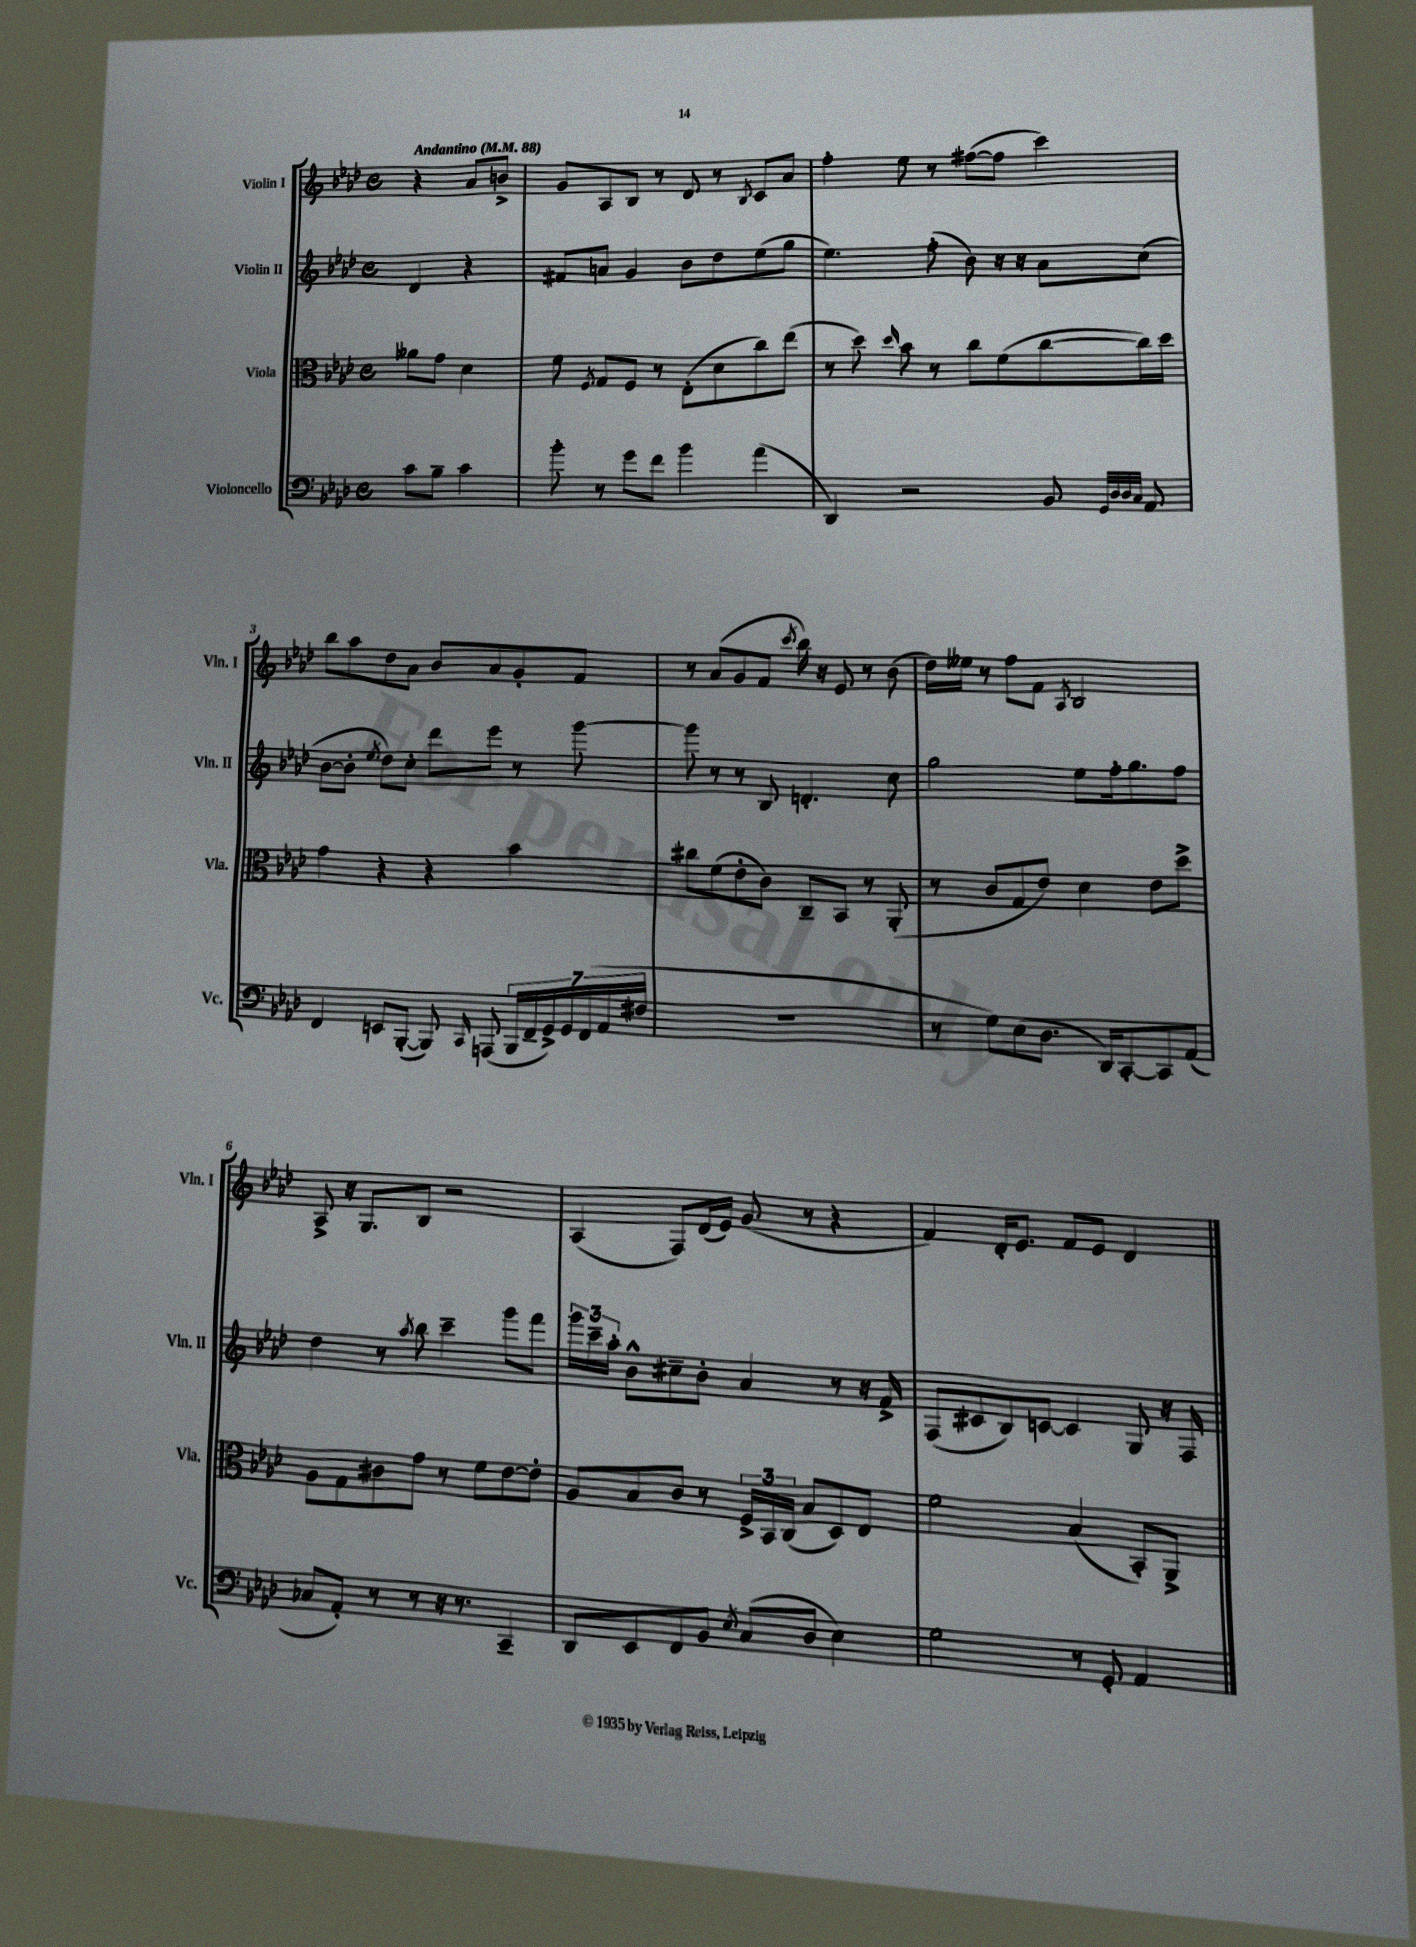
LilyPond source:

<<
\new StaffGroup <<
\new Staff = "s0" \with { instrumentName = "Violin I" shortInstrumentName = "Vln. I" } {
    \clef treble \key aes \major \defaultTimeSignature \time 4/4 \partial 2 \tempo "Andantino" 4 = 88
    \autoBeamOff r4 aes'8[ b'8]-> |
    g'8[ aes8 bes8] r8 des'8 r8 \acciaccatura { bes8 } c'8[ aes'8] |
    f''4-. ees''8 r8 fis''8[~( fis''8] c'''4) |
    bes''8[ aes''8 des''8 aes'8] bes'8[ aes'8 g'8-. f'8] |
    r8 aes'8[( g'8 f'8] \acciaccatura { c'''8 } bes''16) r16 ees'8 r8 bes'8( |
    des''16[) eeses''16] r8 f''8[ f'8] \acciaccatura { aes8 } bes2 |
    aes8-> r16 g8.[ bes8] r2 |
    aes4( f8[) des'16( ees'16]) g'8( r8 r4 |
    f'4) des'16[-. ees'8.] f'8[ ees'8] des'4 \bar "|." |
}
\new Staff = "s1" \with { instrumentName = "Violin II" shortInstrumentName = "Vln. II" } {
    \clef treble \key aes \major \defaultTimeSignature \time 4/4 \partial 2
    \autoBeamOff des'4 r4 |
    fis'8[ a'8] g'4 bes'8[ des''8 ees''8( g''8] |
    ees''4.) f''8-.( bes'8) r16 r16 aes'8[ c''8]( |
    bes'8[~ bes'8]-. \acciaccatura { ees''8 } des''8[) c''8]-. des'''8[ ees'''8] r8 g'''8~ |
    g'''8 r8 r8 bes8 d'4.-. c''8 |
    g''2 ees''8[ f''16-. g''8. f''8] |
    des''4 r8 \acciaccatura { aes''8 } bes''8 c'''4-- g'''8[ f'''8] |
    \tuplet 3/2 { g'''16[ c'''16-- aes''16]-. } bes'8[-^ cis''8-- bes'8]-. aes'4 r8 r16 f'16-> |
    f8[( cis'8 bes8) c'8]~ c'4 g8 r16 f16 \bar "|." |
}
\new Staff = "s2" \with { instrumentName = "Viola" shortInstrumentName = "Vla." } {
    \clef alto \key aes \major \defaultTimeSignature \time 4/4 \partial 2
    \autoBeamOff aeses'8[ g'8] des'4 |
    f'8 \acciaccatura { f8 } g8[ f8] r8 ees8[-.( des'8 c''8) ees''8]( |
    r8 des''8) \grace { des''16 } bes'8 r8 c''8[ f'8( c''8~ c''16) des''16] |
    g'4 r4 r4 bes'4 |
    cis''8[ f'8( ees'8-. c'8]) c8[-- bes,8] r8 aes,8-.( |
    r8 c'8[ g8 ees'8]) des'4 ees'8[ des''8]-> |
    aes8[ g8 cis'8 g'8] r8 f'8[ ees'8~ ees'8]-. |
    aes8[ bes8 c'8] r8 \tuplet 3/2 { f16[-> bes,16 c16]( } bes8[ des8) ees8] |
    f'2 bes4( bes,8[-.) aes,8]-> \bar "|." |
}
\new Staff = "s3" \with { instrumentName = "Violoncello" shortInstrumentName = "Vc." } {
    \clef bass \key aes \major \defaultTimeSignature \time 4/4 \partial 2
    \autoBeamOff c'8[ bes8]-- c'4 |
    bes'8-. r8 g'8[ f'8] bes'4 aes'4( |
    des,4) r2 bes,8 \grace { g,32[ des32 des32 c32] } aes,8 |
    f,4 e,8[ bes,,8]~-.( bes,,8) \grace { c,16 } a,,8( \tuplet 7/4 { bes,,16[ f,16-- g,16->) g,16 f,16( aes,16 fis16] } |
    R1 |
    r8 g8[) ees8( des8.] des,16[) c,8~-. c,8 aes,8]( |
    ces8[ aes,8]-.) r8 r8 r16 r8. c,4-- |
    des,8[ ees,8 f,8 bes,8] \acciaccatura { ees8 } c8[( des8] ees4) |
    g2 r8 g,8-. aes,4 \bar "|." |
}
>>
>>
